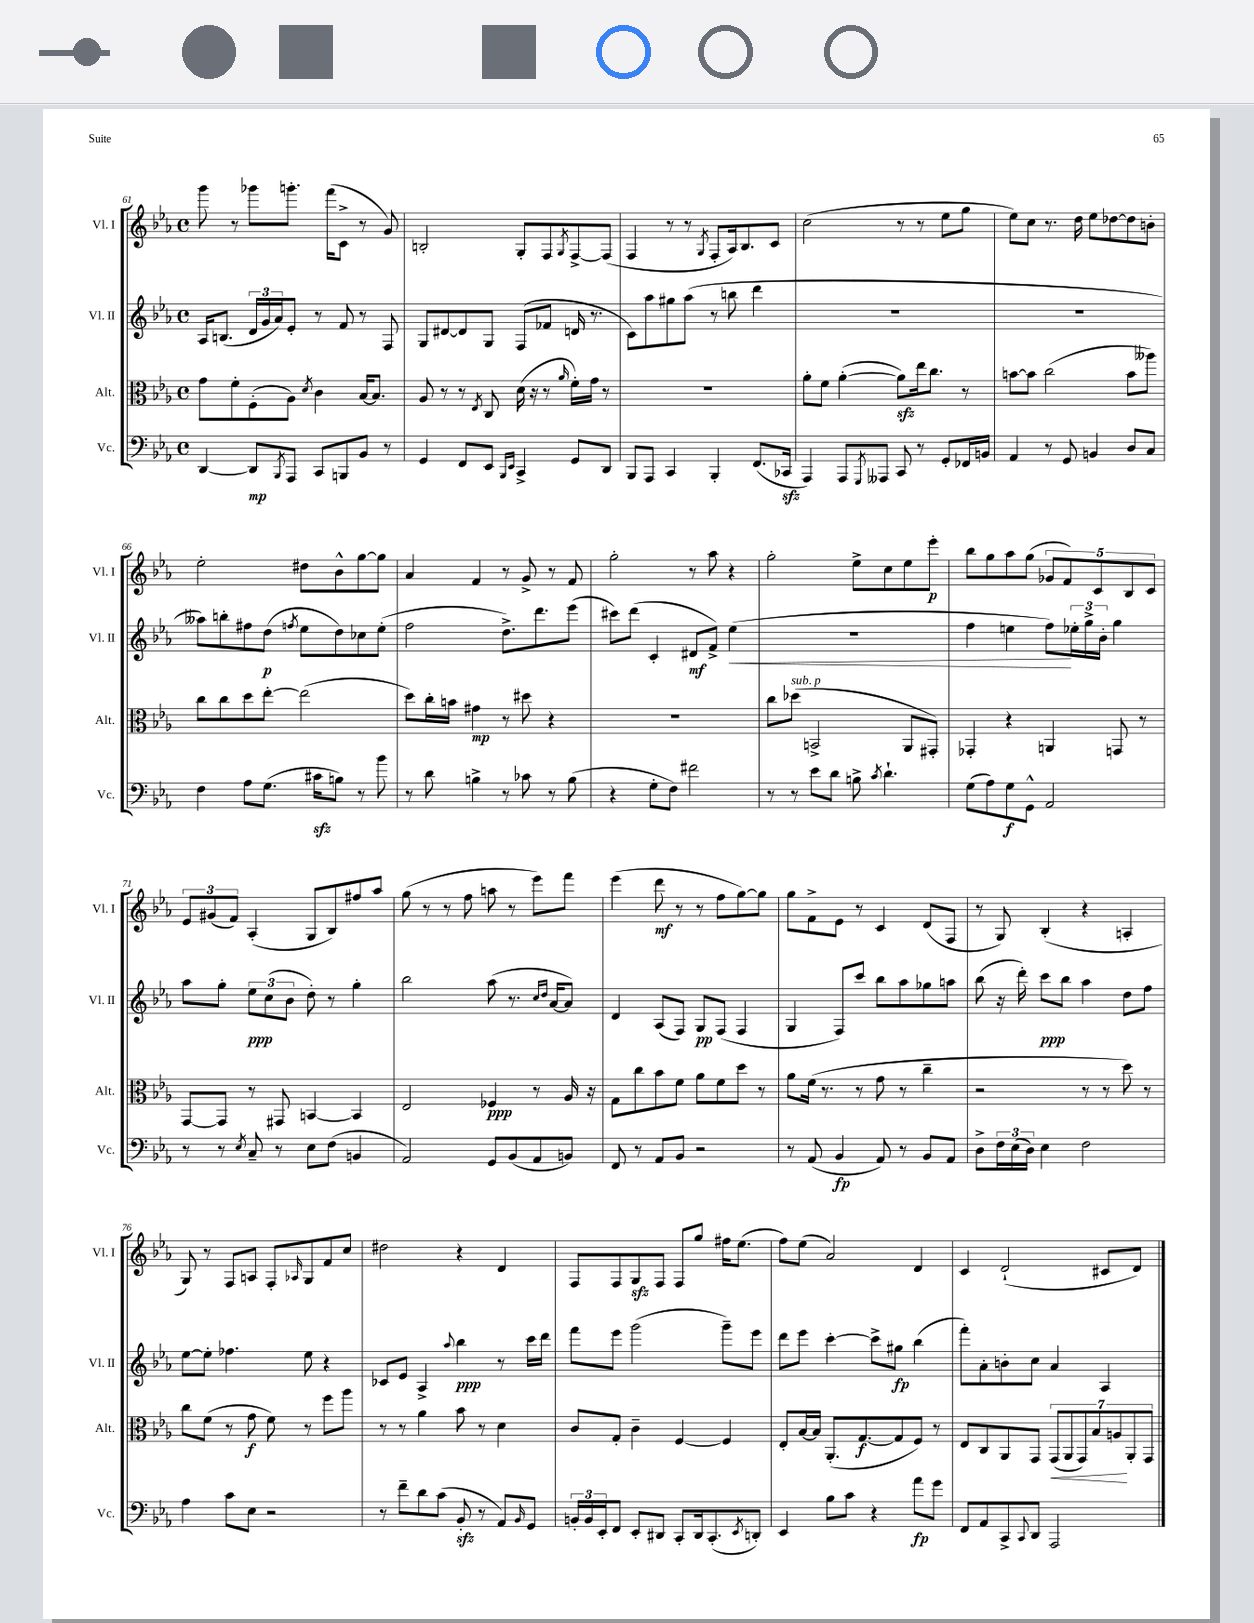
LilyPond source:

<<
\new StaffGroup <<
\new Staff = "s0" \with { instrumentName = "Vl. I" shortInstrumentName = "Vl. I" } {
    \clef treble \key ees \major \defaultTimeSignature \time 4/4
    g'''8 r8 ges'''8 g'''8.-. f'''16( c'8-> r8 g'8) |
    b2-. g8-. f8 \acciaccatura { g8 } f8~-> f8( |
    f4 r8 r8 \acciaccatura { g8 } f8-. aes16) bes8. c'8 |
    c''2( r8 r8 ees''8 g''8 |
    ees''8) c''8 r8. d''16 ees''8 des''8~ des''8 b'8-. |
    ees''2-. dis''8 bes'8-^ g''8~ g''8 |
    aes'4 f'4 r8 g'8-> r8 f'8 |
    g''2-. r8 aes''8 r4 |
    g''2-. ees''8-> c''8 ees''8 ees'''8-.\p |
    bes''8 g''8 aes''8 g''8( \tuplet 5/4 { ges'8 f'8) c'8 bes8 c'8 } |
    \tuplet 3/2 { ees'8 gis'8( f'8) } aes4-.( g8 bes8) fis''8 aes''8 |
    g''8( r8 r8 f''8 a''8 r8 ees'''8) f'''8 |
    ees'''4( d'''8\mf r8 r8 f''8 g''8~) g''8 |
    g''8 f'8-> ees'8 r8 c'4 d'8( f8 |
    r8 g8) bes4-.( r4 a4-. |
    g8) r8 f8 a8 f8-. \grace { aes16 } g8 f'8 c''8 |
    dis''2 r4 d'4 |
    f8 f8 g8\sfz f8 f8 g''8 fis''16 ees''8.( |
    f''8) ees''8( aes'2) d'4 |
    c'4 d'2-!( cis'8 d'8) \bar "|." |
}
\new Staff = "s1" \with { instrumentName = "Vl. II" shortInstrumentName = "Vl. II" } {
    \clef treble \key ees \major \defaultTimeSignature \time 4/4
    aes16 b8.( \tuplet 3/2 { d'16 g'16 aes'16) } ees'8-. r8 f'8 r8 f8 |
    g8 dis'8~ dis'8 g8 f8( fes'8 d'16 r8. |
    c'8) aes''8 gis''8 aes''8( r8 b''8 d'''4 |
    R1 |
    R1 |
    aeses''8) b''8-. fis''8 d''8\p( \acciaccatura { f''8 } ees''8 d''8) ces''8 ees''8-.( |
    f''2 d''8.->) d'''8. ees'''8( |
    cis'''8) d'''8( c'4-. dis'8\mf f'8->) ees''4\<( |
    R1 |
    f''4 e''4 f''8\!) \tuplet 3/2 { ees''16-. g''16-> bes'16-. } g''4 |
    aes''8 g''8-. \tuplet 3/2 { ees''8\ppp c''8( bes'8 } d''8-.) r8 g''4-. |
    bes''2 aes''8( r8. \grace { c''16 d''16 } aes'16~ aes'8) |
    d'4 aes8( f8) g8\pp f8( f4 |
    g4 f8) c'''8 bes''8 aes''8 ges''8 a''8 |
    bes''8( r16 d'''16-.) c'''8\ppp bes''8 aes''4 d''8 f''8 |
    ees''8~ ees''8-. fes''4. ees''8 r4 |
    ces'8 ees'8 aes4-> \appoggiatura { aes''8 } bes''4\ppp r8 c'''16 d'''16 |
    f'''8 ees'''8 g'''2( g'''8--) ees'''8 |
    d'''8 ees'''8 c'''4~-. c'''8-> gis''8\fp bes''4( |
    f'''8-.) aes'8-. b'8-. c''8 aes'4 aes4 \bar "|." |
}
\new Staff = "s2" \with { instrumentName = "Alt." shortInstrumentName = "Alt." } {
    \clef alto \key ees \major \defaultTimeSignature \time 4/4
    g'8 f'8-. f8-.( aes8) \acciaccatura { d'8 } c'4 bes16~ bes8. |
    aes8 r8 r8 \acciaccatura { ees8 } c8 d'16( r16 r8 \grace { aes'16 } f'16-.) g'16 r8 |
    R1 |
    aes'8-. f'8 aes'4~-.( aes'8\sfz) ees''16 c''8. r8 |
    b'8~ b'8 c''2( b'8 aeses''8) |
    c''8 c''8 d''8 ees''8~-. ees''2( |
    d''8) c''16-. b'16 gis'4\mp r8 dis''8 r4 |
    R1 |
    c''8 des''8^\markup { \italic "sub. p" }( b,2-> aes,8 gis,8-.) |
    ges,4-. r4 a,4 g,8 r8 |
    g,8~ g,8 r8 gis,8 b,4~ b,4 |
    ees2 fes4\ppp r8 aes16 r16 |
    g8 c''8 bes'8 f'8 aes'8 f'8 d''8 r8 |
    aes'8 f'16( r8. r8 g'8 r8 c''4-- |
    r2 r8 r8 d''8) r8 |
    c''8 f'8( r8 g'8\f f'8) r8 f''8 aes''8 |
    r8 r8 aes'4 bes'8 r8 d'4 |
    c'8 g8-. c'4-- f4~ f4 |
    ees8-. bes16~ bes16 aes,8.-.( g8.~\f g8 f8) r8 |
    ees8 c8 aes,8 g,8 \tuplet 7/4 { g,8\<( aes,8 g,8) bes8 a8\! aes,8-. g,8 } \bar "|." |
}
\new Staff = "s3" \with { instrumentName = "Vc." shortInstrumentName = "Vc." } {
    \clef bass \key ees \major \defaultTimeSignature \time 4/4
    d,4~ d,8\mp \acciaccatura { bes,,8 } aes,,8 c,8 b,,8 bes,8 r8 |
    g,4 f,8 ees,8 \grace { bes,,16 ees,16 } c,4-> g,8 d,8 |
    bes,,8 aes,,8 c,4 bes,,4-. f,8.( ces,16\sfz |
    aes,,4) aes,,8 \acciaccatura { g,,8 } aeses,,8 c,8 r8 g,8-. fes,16 b,16 |
    aes,4 r8 g,8 b,4 d8 c8 |
    f4 aes8 g8.( cis'16\sfz b8) r8 bes'8 |
    r8 d'8 b4-> r8 ces'8 r8 b8( |
    r4 g8-. f8) fis'2 |
    r8 r8 ees'8 d'8 b8-> \acciaccatura { c'8 } d'4.-! |
    g8( aes8) g8\f g,8-^ aes,2 |
    r8 r8 \acciaccatura { ees8 } c8-- r8 ees8 f8( b,4 |
    aes,2) g,8 bes,8( aes,8 b,8) |
    f,8 r8 aes,8 bes,8 r2 |
    r8 aes,8( bes,4\fp aes,8) r8 bes,8 aes,8 |
    d8-> \tuplet 3/2 { f16 ees16( d16) } ees4 f2 |
    aes4 c'8 ees8 r2 |
    r8 f'8-- d'8 c'8( bes,8-.\sfz r8 aes,8) \grace { bes,16 } g,8 |
    \tuplet 3/2 { b,16-. b,16 ees,16-. } f,8 ees,8-. dis,8 c,8-. dis,16 c,8.-.( \acciaccatura { ees,8 } d,8-.) |
    ees,4 bes8 c'8 r4 aes'8\fp g'8 |
    f,8 aes,8 c,8-> \appoggiatura { c,8 } d,8 aes,,2 \bar "|." |
}
>>
>>
\layout { \context { \Score currentBarNumber = #61 } }
